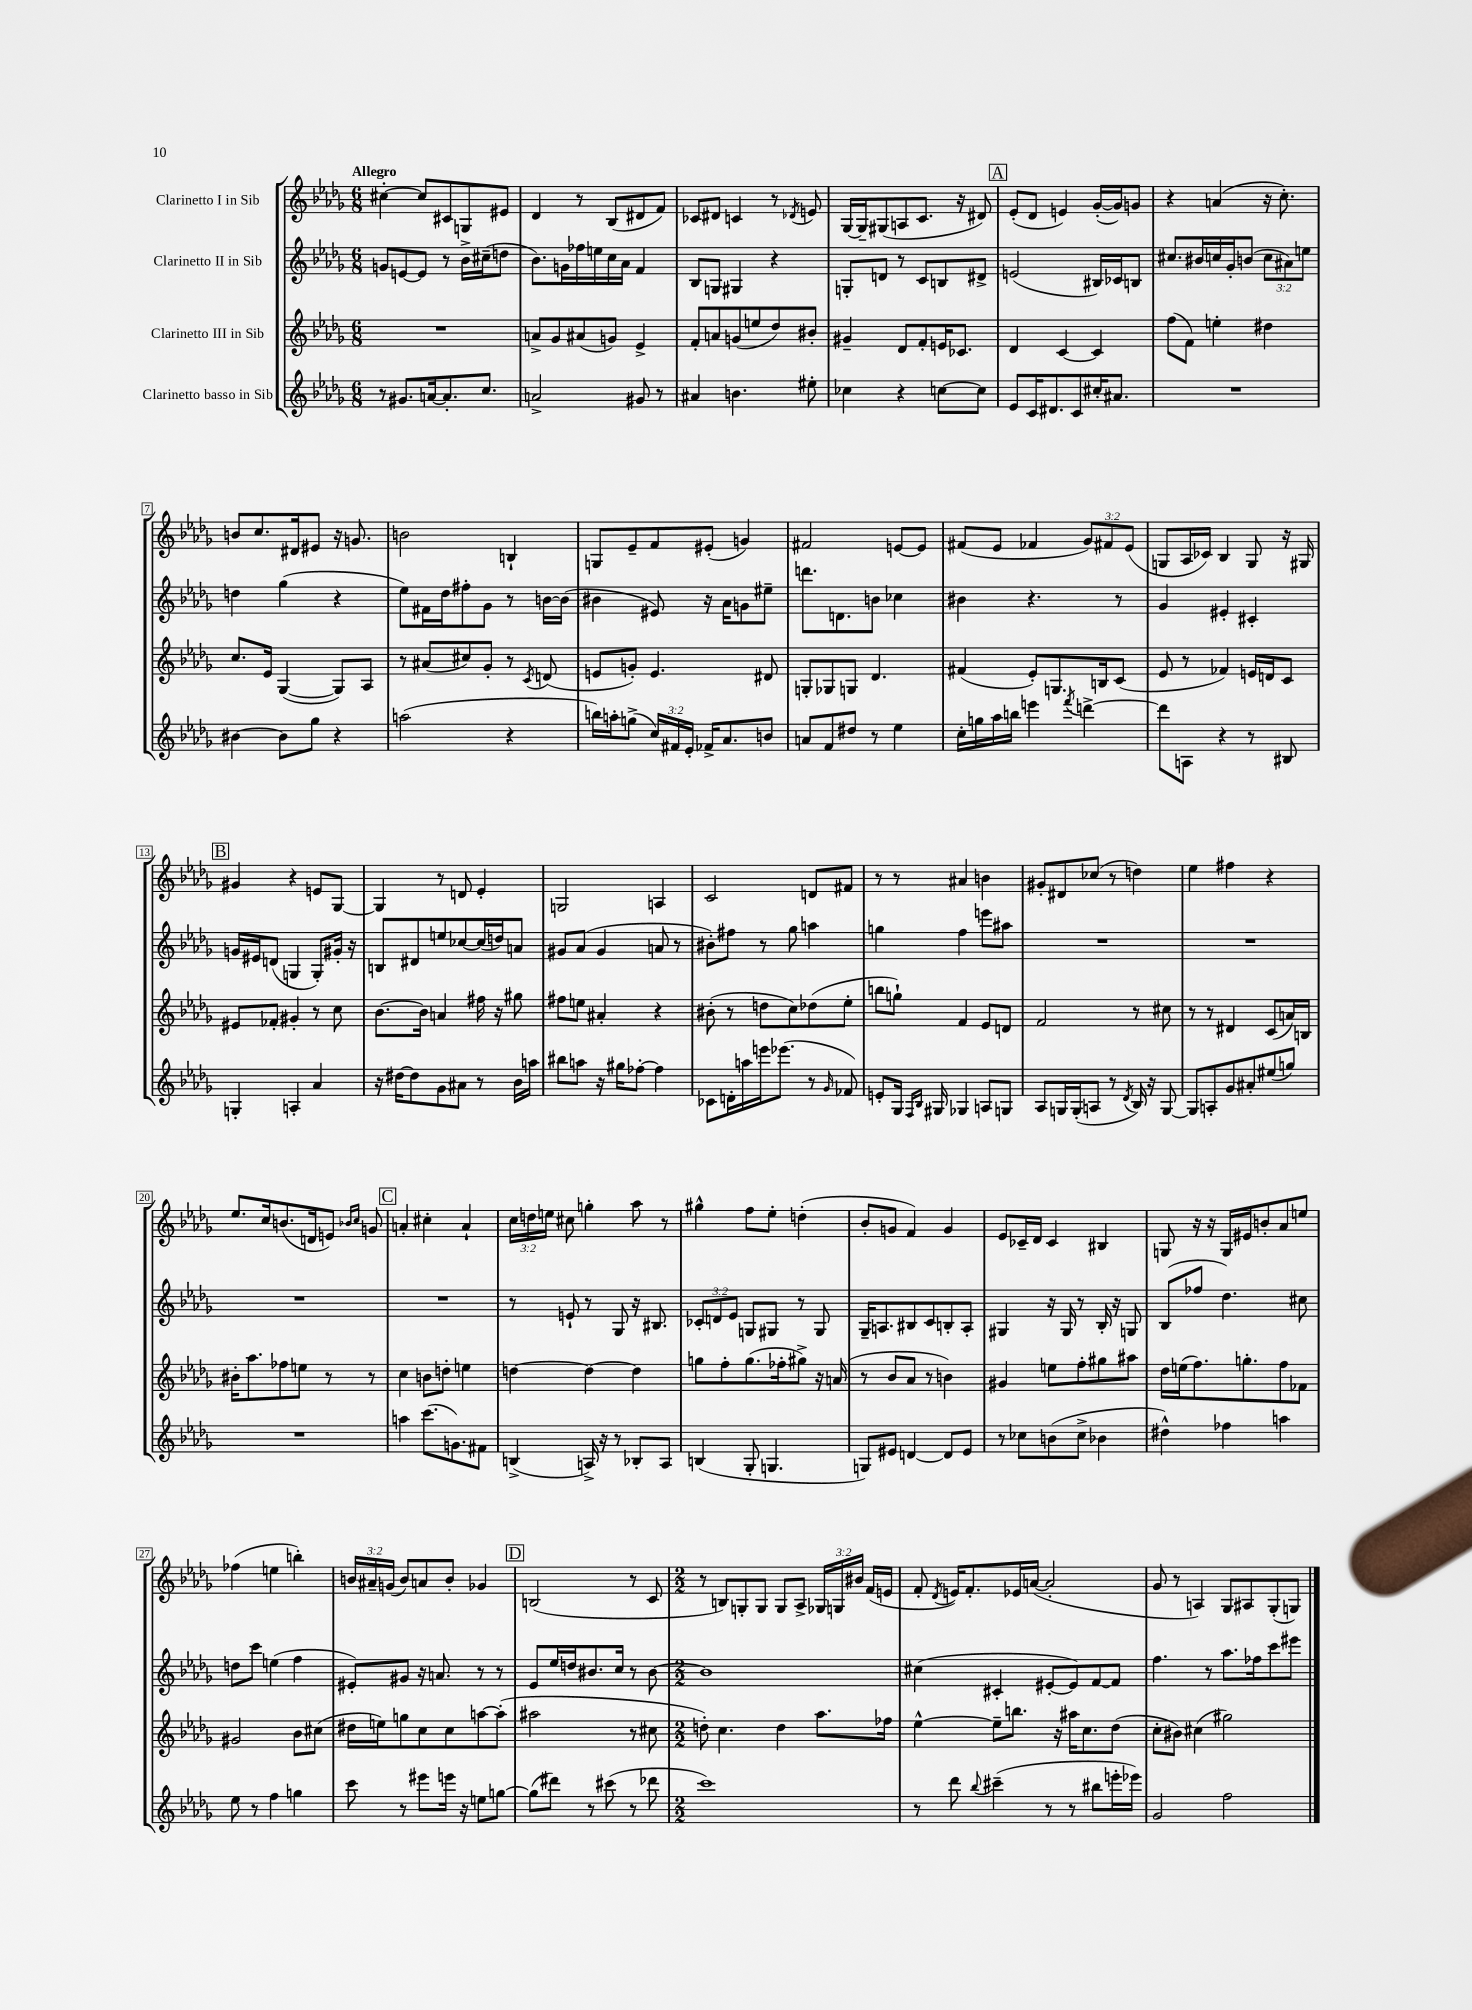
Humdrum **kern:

**kern	**kern	**kern	**kern
*staff4	*staff3	*staff2	*staff1
*clefG2	*clefG2	*clefG2	*clefG2
*k[b-e-a-d-g-]	*k[b-e-a-d-g-]	*k[b-e-a-d-g-]	*k[b-e-a-d-g-]
*M6/8	*M6/8	*M6/8	*M6/8
8r	2.r	8g/L	[4cc#'\
8.g#/L	.	[8e/	.
.	.	8e/]J	8cc#/]L
[16a/k	.	.	.
8.a'/]	.	8r	8c#/
.	.	16b-^\LL	8G/
8.cc/J	.	(16cc#~\J	.
.	.	8dd\J	8e#/J
=	=	=	=
2a^/	8a^/L	8.b-\L)	4d-/
.	8g-/	.	.
.	.	16g\L	.
.	(8a#/	16ff-\	8r
.	.	16ee\	.
.	8g/J)	16cc\	(8B-/L
.	.	16a-\JJ	.
8g#/	4e-^/	4f/	8d#/
8r	.	.	8f/J)
=	=	=	=
4a#/	8f'/L	8B-/L	8c-/L
.	8a/	8G/J	8d#/J
4.b\	(8g/	4G#/	4c/
.	8ee/	.	.
.	8dd-/)	4r	8r
.	.	.	8qd-/
8ee#'\	8b#'/J	.	8e/
=	=	=	=
4cc-\	4g#~/	8G'/L	[16G-/LL
.	.	.	16G-~/]J
.	.	8d/J	(8G#/
4r	8d-/L	8r	8A/
.	8f'/	8c/L	8.c/J
[8cc\L	16e/K	8B/	.
.	8.c-/J	.	16r
8cc\]J	.	8d#^/J	8d#/)
=	=	=	=
8e-/L	4d-/	(2e/	(8e-'/L
16c/K	.	.	8d-/J
8.d#/	.	.	.
.	[4c/	.	4e/)
8c/	.	.	.
16cc#'/K	4c/]	16B#/LL)	([16g-'/LL
8.a#/J	.	16c-/J	16g-/]J)
.	.	8B/J	8g/J
=	=	=	=
2.r	(8ff\L	8.cc#/L	4r
.	8f\J)	.	.
.	.	16b#/L	.
.	4ee'\	16cc/	(4a/
.	.	16g-'/J	.
.	.	(8b/J	.
.	4dd#\	12cc\L	16r
.	.	.	8.cc'\)
.	.	12a#\)	.
.	.	12ee\J	.
=	=	=	=
[4b#\	8.cc/L	4dd\	8b/L
.	.	.	8.cc/
.	16e-/Jk	.	.
8b#\]L	([4G-/	(4gg-\	.
.	.	.	16d#/k
8gg-\J	.	.	8e#/J
4r	8G-/]L)	4r	16r
.	.	.	8.g/
.	8A-/J	.	.
=	=	=	=
(2aa\	8r	8ee-\L)	2b\
.	(8a#/L	16f#\L	.
.	.	16dd-\J	.
.	8cc#/)	8ff#'\	.
.	8g-'/J	8g-\J	.
4r	8r	8r	4B`/
.	8qc/	.	.
.	(8d/	[16b\LL	.
.	.	(16b\]JJ	.
=	=	=	=
16bb\LL)	8e/L	4b#\	8G/L
16aa'\J	.	.	.
(8gg^\J	8g'/J)	.	8e-~/
24cc/LL)	4.e/	8e#/)	8f/
24f#/	.	.	.
24e-'/JJ	.	.	.
16f-^/LK	.	16r	(8e#'/J
8.a-/	.	16a-\LK	.
.	.	8g\	4g/)
8b/J	8d#/	8ee#~\J	.
=	=	=	=
8a/L	8G'/L	8.ddd\L	2f#/
8f/	8G-/	.	.
.	.	8.d\	.
8dd#/J	8G/J	.	.
8r	4.d-/	8b\J	.
4ee-\	.	4cc-\	[8e/L
.	.	.	8e/]J
=	=	=	=
16cc'\LL	(4f#/	4b#\	(8f#/L
16gg\	.	.	.
16aa-\	.	.	8e-/J
16bb\JJ	.	.	.
4eee\	8e-'/L)	4.r	4f-/
.	8.G/	.	.
8qfff/	.	.	.
[4ddd^\	.	.	12g-/L)
.	16B/k	.	.
.	.	.	12f#/
.	(8c/J	8r	.
.	.	.	(12e-/J
=	=	=	=
8ddd\]L	8e-/	4g-/	8G/L
8A\J	8r	.	16A-/L
.	.	.	16c-/JJ)
4r	4f-/)	4e#'/	4B-/
8r	16e/LL	4c#'/	8G/
.	16d/J	.	.
8B#/	8c/J	.	16r
.	.	.	16G#/
=	=	=	=
4G'/	8e#/L	16g/LL	4g#/
.	.	16e#/J	.
.	8f-'/J	(8d/J	.
4A'/	4g#'/	4G/	4r
4a-/	8r	8G'/L)	8e/L
.	8cc\	16g#'/Jk	[8G-/J
.	.	16r	.
=	=	=	=
16r	[8.b-\L	8B/L	4G-/]
[16dd#\LK	.	.	.
8dd#\]	.	8d#/	.
.	16b-\]Jk	.	.
8g-\	4a/	8ee/	8r
8a#\J	.	[8cc-/	8d/
8r	16ff#\	(16cc-/]L	4e-'/
.	16r	16dd/J)	.
16b-\LL	8gg#\	8a/J	.
16aa\JJ	.	.	.
=	=	=	=
8bb#\L	8ff#\L	8g#/L	2G/
8aa\J	8ee\J	(8a-/J	.
16r	4a#'/	4g#/	.
16gg#\LK	.	.	.
[8ff-'\J	.	.	.
4ff-\]	4r	8a/	4A/
.	.	8r	.
=	=	=	=
8c-\L	(8b#'\	8b#'\L)	2c/
16d'\L	8r	8ff#\J	.
16aa\	.	.	.
16eee\J	8dd\L	8r	.
(8.eee-\J	.	.	.
.	8cc\)	8gg-\	.
8r	(8dd-\	4aa\	8d/L
16qqg-/	.	.	.
8f-/)	8ee-'\J	.	8f#/J
=	=	=	=
8e'/L	8bb\L	4gg\	8r
16G-/Jk	8gg`\J)	.	8r
16qqF/LL	.	.	.
16qqB-/JJ	.	.	.
16G#/	.	.	.
4G-/	4f/	4ff\	4a#/
8A/L	8e-/L	8eee\L	4b\
8G/J	8d/J	8aa#\J	.
=	=	=	=
8A-/L	2f/	2.r	8g#'/L
16G/L	.	.	8d#/
(16G'/J	.	.	.
8A/J	.	.	(8cc-/J
8r	.	.	8r
8qd-/	.	.	.
16B-/)	8r	.	4dd\)
16r	.	.	.
[8G/	8cc#\	.	.
=	=	=	=
8G/]L	8r	2.r	4ee-\
8A'/	8r	.	.
8g-/	4d#/	.	4ff#\
8a#'/	.	.	.
(8ee#/	(8c/L	.	4r
8gg/J)	16a/L)	.	.
.	16B/JJ	.	.
=	=	=	=
2.r	16b#'\LK	2.r	8.ee-/L
.	8.aa-\	.	.
.	.	.	16cc/k
.	8ff-\	.	(8.b/
.	8ee\J	.	.
.	.	.	16d/k
.	8r	.	8e/J)
.	.	.	16qqb-/LL
.	.	.	16qqcc/JJ
.	8r	.	8g/
=	=	=	=
4aa\	4cc\	2.r	4a'/
(8.ccc\L	8b\L	.	4cc#'\
.	8dd'\J	.	.
8.g\)	.	.	.
.	4ee\	.	4a`/
8f#\J	.	.	.
=	=	=	=
(4B^/	[4dd\	8r	24cc\LL
.	.	.	24dd\
.	.	.	24ee\JJ
.	.	8e`/	8cc#\
16A^/)	4dd\_	8r	4gg'\
16r	.	.	.
8r	.	8G-/	.
8B-'/L	4dd\]	16r	8aa-\
.	.	8.B#/	.
8A/J	.	.	8r
=	=	=	=
(4B/	8gg\L	12c-'/L	4gg#^^\
.	.	12d/	.
.	8ff'\	.	.
.	.	12e-/J	.
8G-'/	(8.gg\	8G/L	8ff\L
4.G/	.	8G#/J	8ee-'\J
.	16ff-'\k	.	.
.	8gg#^\J)	8r	(4dd'\
.	16r	8G#/	.
.	(16a/	.	.
=	=	=	=
8G/L)	8r	16G-~/LK	8b-'/L
.	.	8.A/	.
8e#/J	8b-/L	.	8g/J
[4d/	8a-/J	8B#/	4f/)
.	8r	8c/	.
8d/]L	4b\)	8B'/	4g/
8e#/J	.	8A'/J	.
=	=	=	=
8r	4g#/	4G#/	8e-/L
8cc-\L	.	.	16c-~/L
.	.	.	16d-/JJ
(8b\	8ee\L	16r	4c-/
.	.	16G#/	.
8cc-^\J	8ff'\	8r	.
4b-\	8gg#\	16B-'/	4B#/
.	.	16r	.
.	8aa#\J	8G/	.
=	=	=	=
4dd#^^\)	16dd-\LL	(8B-/L	8G/
.	(16ee\J	.	.
.	8.ff\)	8ff-/J	16r
.	.	.	16r
4ff-\	.	4.dd-\)	16G/LL
.	8.gg'\	.	16e#/J
.	.	.	8b'/
4aa\	8ff\	.	8a-/
.	8f-\J	8cc#\	8ee/J
=	=	=	=
8ee-\	2g#/	8dd\L	(4ff-\
8r	.	8ccc\J	.
4ff\	.	(4ee\	4ee\
4gg\	8b-\L	4ff\	4bb'\)
.	(8cc#\J	.	.
=	=	=	=
8ccc\	16dd#\LL	8e#'/L)	24b/LL
.	.	.	24a#~/
.	16ee\J)	.	.
.	.	.	(24g/JJ
8r	8gg\	8g#/J	8b/L)
8eee#\L	8cc\	16r	8a/
.	.	8.a/	.
16eee\Jk	8cc\	.	8b'/J
16r	.	.	.
8ee\L	[8aa\	8r	4g-/
[8gg\J	(8aa'\]J	8r	.
=	=	=	=
(8gg\]L	2aa#\	8e-/L	(2B/
8ddd#\J)	.	16ee-/L	.
.	.	16dd/J	.
8r	.	8.b#/	.
(8ccc#\	.	.	.
.	.	16cc/Jk	.
8r	8r	8r	8r
8ddd-\	8cc#\	[8b#\	8c/
=	=	=	=
*M2/2	*M2/2	*M2/2	*M2/2
1ccc)	8dd'\)	1b#]	8r
.	4.cc\	.	8B/L)
.	.	.	8G'/
.	.	.	8G/J
.	4dd\	.	8G/L
.	.	.	8A-^/J
.	8.aa-\L	.	24G-/LL
.	.	.	24G/
.	.	.	24b#/JJ
.	.	.	(16f/LL
.	16ff-\Jk	.	16e/JJ
=	=	=	=
8r	[4ee-^^\	(4cc#\	8f'/
.	.	.	8qd-/
8ddd-\	.	.	16e/LK)
.	.	.	8.f'/
8qqbb-/	.	.	.
(4ccc#~\	8ee-~\]L	4c#'/	.
.	8.bb\J	.	16e-/L
.	.	.	([16a/JJ
8r	.	[8e#'/L	2a'/]
.	16r	.	.
8r	16aa#\LK	8e#/])	.
.	8.cc\	.	.
8bb#\L	.	[8f/	.
16eee'\L	(8dd-\J	8f/]J	.
16eee-\JJ)	.	.	.
=	=	=	=
2g-/	8cc'\L	4.ff\	8g-/
.	8b#\J)	.	8r
.	(4cc#\	.	4A/)
.	.	8r	.
2ff\	2gg#\)	8.aa-\L	8G-/L
.	.	.	8A#/
.	.	16ff-\k	.
.	.	8ccc\	(8G-'/
.	.	8eee#\J	8G/J)
==	==	==	==
*-	*-	*-	*-
